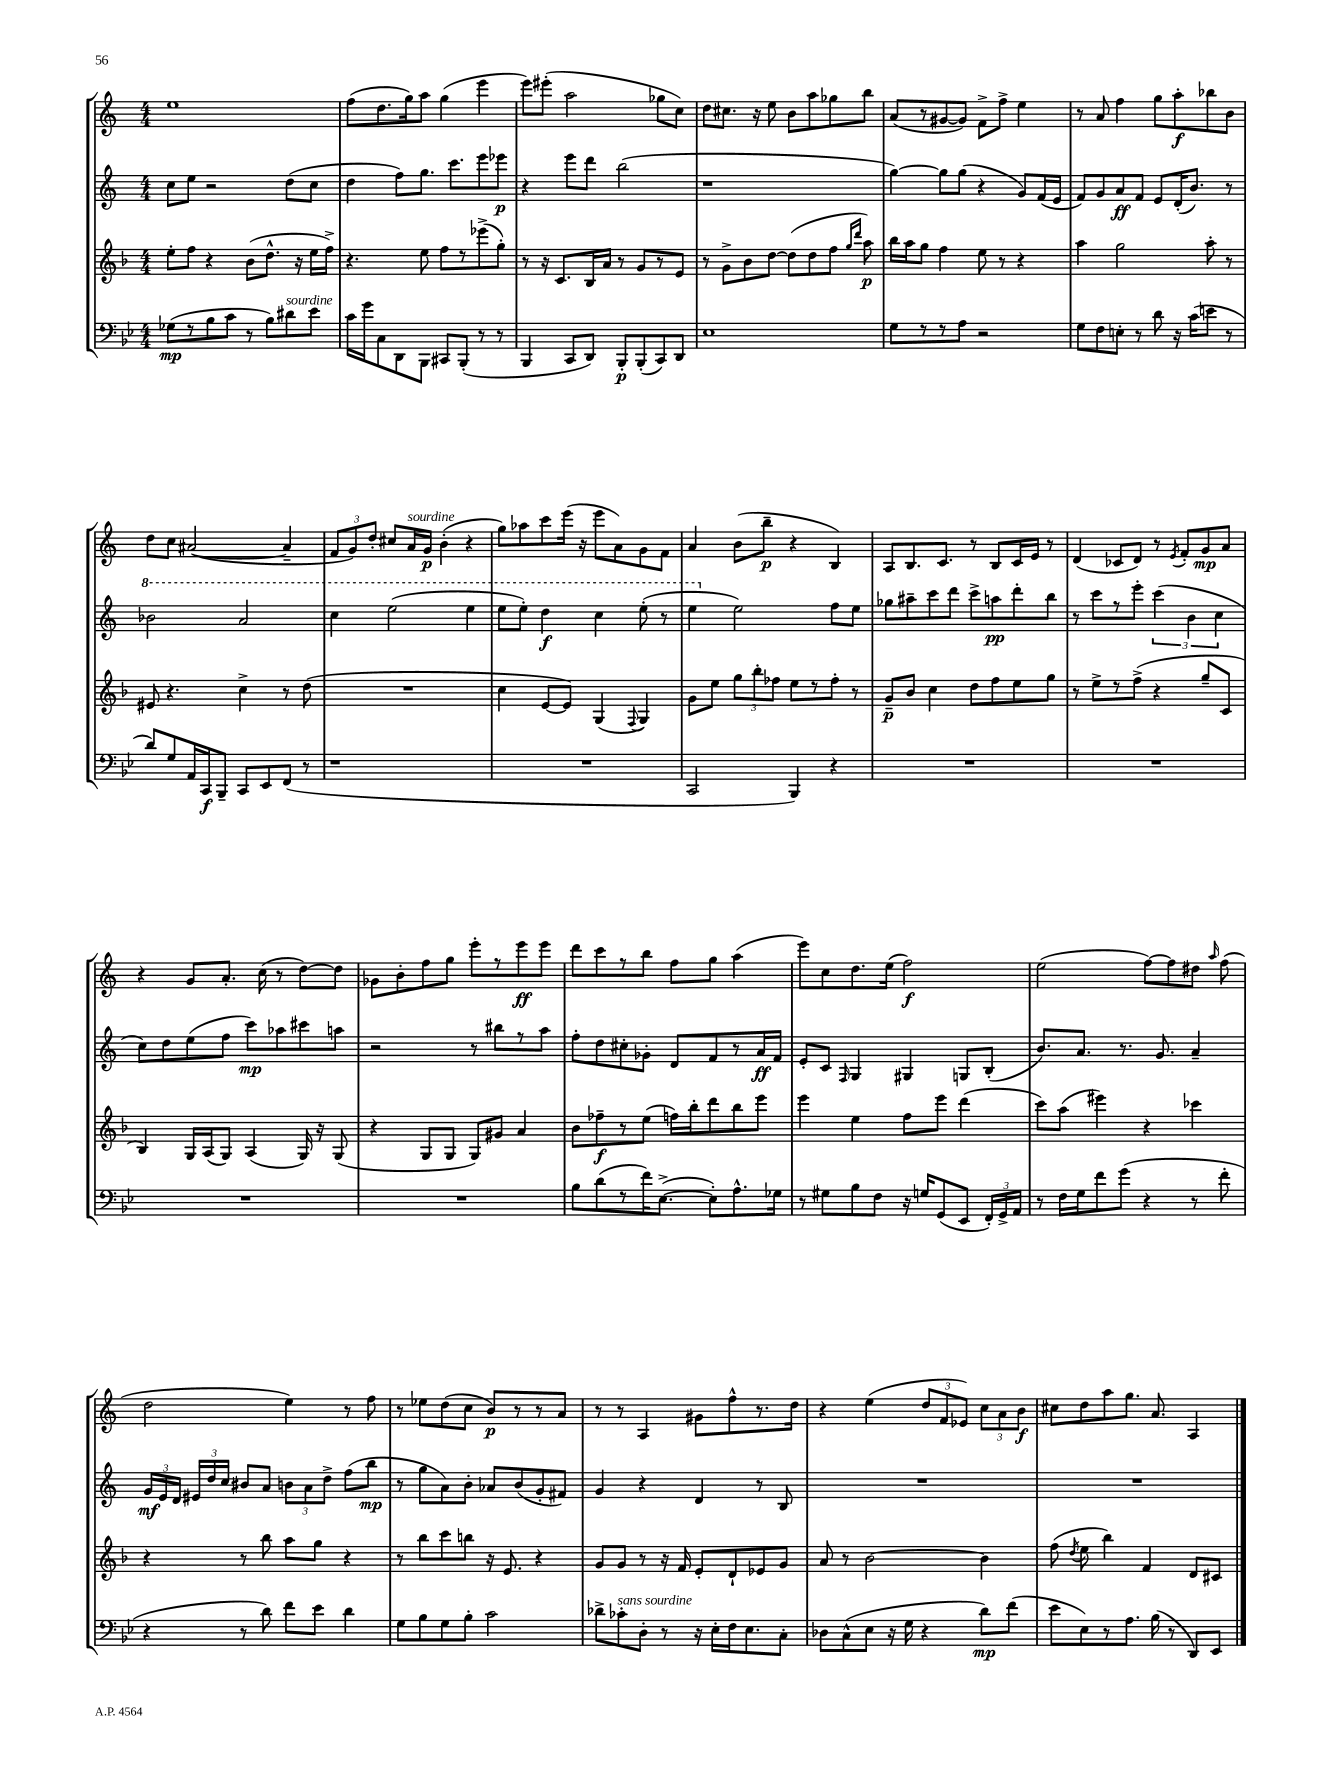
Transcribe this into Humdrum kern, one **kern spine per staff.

**kern	**kern	**kern	**kern
*staff4	*staff3	*staff2	*staff1
*clefF4	*clefG2	*clefG2	*clefG2
*k[b-e-]	*k[b-]	*k[]	*k[]
*M4/4	*M4/4	*M4/4	*M4/4
(8G-\L	8ee'\L	8cc\L	1ee
8r	8ff\J	8ee\J	.
8B-\	4r	2r	.
8c\J	.	.	.
8r	(8b-\L	.	.
8B-\L)	8.dd^^\J	.	.
8d#\	.	(8dd\L	.
.	16r	.	.
8e-\J	16ee\LL	8cc\J	.
.	16ff^\JJ)	.	.
=	=	=	=
16c\LL	4.r	4dd\	(8ff\L
16g\J	.	.	.
8C\	.	.	8.dd\
8DD\	.	8ff\L)	.
.	.	.	16gg\k)
8BBB-\J	8ee\	8.gg\J	8aa\J
8CC#/L	8ff\L	.	(4gg\
.	.	8.ccc\L	.
(8BBB-'/J	8r	.	.
8r	(8eee-^\	8eee\	4eee\
8r	8gg'\J)	8eee-\J	.
=	=	=	=
4BBB-/	8r	4r	8eee\L)
.	16r	.	(8eee#'\J
.	8.c/L	.	.
8CC/L	.	8eee\L	2aa\
8DD/J)	16B-/L	8ddd\J	.
.	16a/JJ	.	.
8BBB-'/L	8r	(2bb\	.
(8BBB-'/	8g/L	.	.
8CC/)	8r	.	8gg-\L
8DD/J	8e/J	.	8cc\J)
=	=	=	=
1E-	8r	1r	8dd\L
.	8g^\L	.	8.cc#\J
.	8b-\	.	.
.	.	.	16r
.	[8dd\J	.	8ee\
.	(8dd\]L	.	8b\L
.	8dd\	.	8aa\
.	8ff\J	.	8gg-\
.	16qqgg/LL	.	.
.	16qqddd/JJ	.	.
.	8aa\)	.	8bb\J
=	=	=	=
8G\L	16bb-\LL	[4gg\)	(8a/L
.	16aa\J	.	.
8r	8gg\J	.	8r
8r	4ff\	8gg\]L	[8g#/
8A\J	.	(8gg\J	8g#/]J)
2r	8ee\	4r	8f^\L
.	8r	.	8ff^\J
.	4r	8g/L)	4ee\
.	.	(16f/L	.
.	.	16e/JJ	.
=	=	=	=
8G\L	4aa\	8f/L)	8r
8F\	.	8g/	8a/
8E'\J	2gg\	8a/	4ff\
8r	.	8f/J	.
8d\	.	8e/L	8gg\L
16r	.	(16d'/K	8aa'\
(16c\LK	.	8.b/J)	.
8e\J	8aa'\	.	8bb-\
8r	8r	8r	8b\J
=	=	=	=
8d/L)	8e#/	2bb-\	8dd\L
8G/	4.r	.	8cc\J
16AA/L	.	.	([2a#/
16CC/J	.	.	.
8BBB-~/J	.	.	.
8CC/L	4cc^\	2aa/	.
8EE-/	.	.	.
(8FF/J	8r	.	4a#~/]
8r	(8dd\	.	.
=	=	=	=
1r	1r	4ccc\	12f/L
.	.	.	12g/)
.	.	.	12dd'/J
.	.	(2eee\	8cc#/L
.	.	.	16a/L
.	.	.	16g/JJ
.	.	.	(4b'\
.	.	4eee\	4r
=	=	=	=
1r	4cc\	8eee\L	8gg\L)
.	.	8eee'\J)	8aa-\
.	[8e/L	4ddd\	8ccc\
.	8e/]J)	.	(16eee\Jk
.	.	.	16r
.	(4G/	4ccc\	8eee\L
.	.	.	8a\)
.	8qqF/	.	.
.	4G/)	(8eee'\	8g\
.	.	8r	8f\J
=	=	=	=
2CC/	8g\L	4eee\	4a/
.	8ee\J	.	.
.	12gg\L	2ee\)	(8b\L
.	12bb-'\	.	.
.	.	.	8bb~\J
.	12ff-\J	.	.
4BBB-/)	8ee\L	.	4r
.	8r	.	.
4r	8ff-'\J	8ff\L	4B/)
.	8r	8ee\J	.
=	=	=	=
1r	8g~/L	8gg-\L	8A/L
.	8b-/J	8aa#~\	8.B/
.	4cc\	8ccc\	.
.	.	.	8.c/J
.	.	8ddd\J	.
.	8dd\L	8ccc^\L	8r
.	8ff\	8aa\	8B/L
.	8ee\	8ddd'\	16c/L
.	.	.	16e/JJ
.	8gg\J	8bb\J	8r
=	=	=	=
1r	8r	8r	(4d/
.	8ee^\L	8ccc\L	.
.	8r	8r	8c-/L
.	(8ff^\J	8eee'\J	8d/J)
.	4r	(6ccc\	8r
.	.	.	8qe/
.	.	.	8f'/L
.	.	6b\	.
.	8gg~/L	.	8g/
.	.	6cc\	.
.	8c/J	.	8a/J
=	=	=	=
1r	4B-/)	8cc\L)	4r
.	.	8dd\	.
.	16G/LL	(8ee\	8g/L
.	(16A/J	.	.
.	8G/J)	8ff\J	8.a'/J
.	(4A/	8ccc\L)	.
.	.	.	(16cc\
.	.	8aa-\	8r
.	16G/)	8ccc#\	[8dd\L)
.	16r	.	.
.	(8G/	8aa\J	8dd\]J
=	=	=	=
1r	4r	2r	8g-\L
.	.	.	8b'\
.	8G/L	.	8ff\
.	8G/J	.	8gg\J
.	8G/L)	8r	8eee'\L
.	8g#/J	8bb#\L	8r
.	4a/	8r	8eee\
.	.	8aa\J	8eee\J
=	=	=	=
8B-\L	8b-\L	8ff'\L	8ddd\L
(8d\	8ff-~\	8dd\	8ccc\
8r	8r	8cc#'\	8r
16f\K)	(8ee\J	8g-'\J	8bb\J
([8.E-^\J	.	.	.
.	16ff\LL)	8d/L	8ff\L
.	16bb-'\J	.	.
8E-'\]L)	8ddd\	8f/	8gg\J
8.A^^\	8bb-\	8r	(4aa\
.	8eee\J	16a/L	.
16G-\Jk	.	16f/JJ	.
=	=	=	=
8r	4eee\	8e'/L	8eee\L)
8G#\L	.	8c/J	8cc\
.	.	16qqF/	.
8B-\	4ee\	4G/	8.dd\
8F\J	.	.	.
.	.	.	(16ee\Jk
16r	8ff\L	4G#/	2ff\)
16G/LK	.	.	.
(8GG/	8eee\J	.	.
8EE-/J	(4ddd\	8G/L	.
24FF'/LL)	.	(8B'/J	.
24GG^/	.	.	.
24AA/JJ	.	.	.
=	=	=	=
8r	8ccc\L)	8.b/L)	(2ee\
16F\LL	(8aa\J	.	.
16G\J	.	8.a/J	.
8f\	4eee#\)	.	.
(8g\J	.	8.r	.
4r	4r	.	[8ff\L)
.	.	8.g/	.
.	.	.	8ff\]
8r	4ccc-\	4a~/	8dd#\J
.	.	.	16qqaa/
8f'\	.	.	(8ff\
=	=	=	=
4r	4r	24g/LL	2dd\
.	.	24e/	.
.	.	24d/JJ	.
.	.	24e#/LL	.
.	.	24dd/	.
.	.	24cc/JJ	.
8r	8r	8b#/L	.
8d\)	8bb-\	8a/J	.
8f\L	8aa\L	12b\L	4ee\)
.	.	12a\	.
8e-\J	8gg\J	.	.
.	.	12dd^\J	.
4d\	4r	(8ff\L	8r
.	.	8bb\J	8ff\
=	=	=	=
8G\L	8r	8r	8r
8B-\	8bb-\L	8gg\L	8ee-\L
8G\	8ccc\	8a\)	(8dd\
8B-'\J	8bb\J	8b'\J	8cc\J
2c\	16r	8a-/L	8b/L)
.	8.e/	.	.
.	.	(8b/	8r
.	4r	8g'/	8r
.	.	8f#/J)	8a/J
=	=	=	=
8d-^\L	8g/L	4g/	8r
8c-'\	8g/J	.	8r
8D'\J	8r	4r	4A/
8r	16r	.	.
.	16f/	.	.
16r	8e'/L	4d/	8g#\L
16E-'\LL	.	.	.
16F\J	8d`/	.	8ff^^\
8.E-\	.	.	.
.	8e-/	8r	8.r
8C'\J	8g/J	8B/	.
.	.	.	16dd\Jk
=	=	=	=
8D-\L	8a/	1r	4r
(8C^^\	8r	.	.
8E-\J	[2b-\	.	(4ee\
16r	.	.	.
16G\	.	.	.
4r	.	.	12dd/L
.	.	.	12f/
.	.	.	12e-/J)
8d\L)	4b-\]	.	12cc\L
.	.	.	12a\
(8f\J	.	.	.
.	.	.	12b\J
=	=	=	=
8e-\L	(8ff\	1r	8cc#\L
.	8qdd/	.	.
8E-\)	8ee\	.	8dd\
8r	4bb-\)	.	8aa\
8.A\J	.	.	8.gg\J
.	4f/	.	.
(16B-\	.	.	8.a/
8r	.	.	.
8DD/L)	8d/L	.	4A/
8EE-/J	8c#/J	.	.
==	==	==	==
*-	*-	*-	*-
